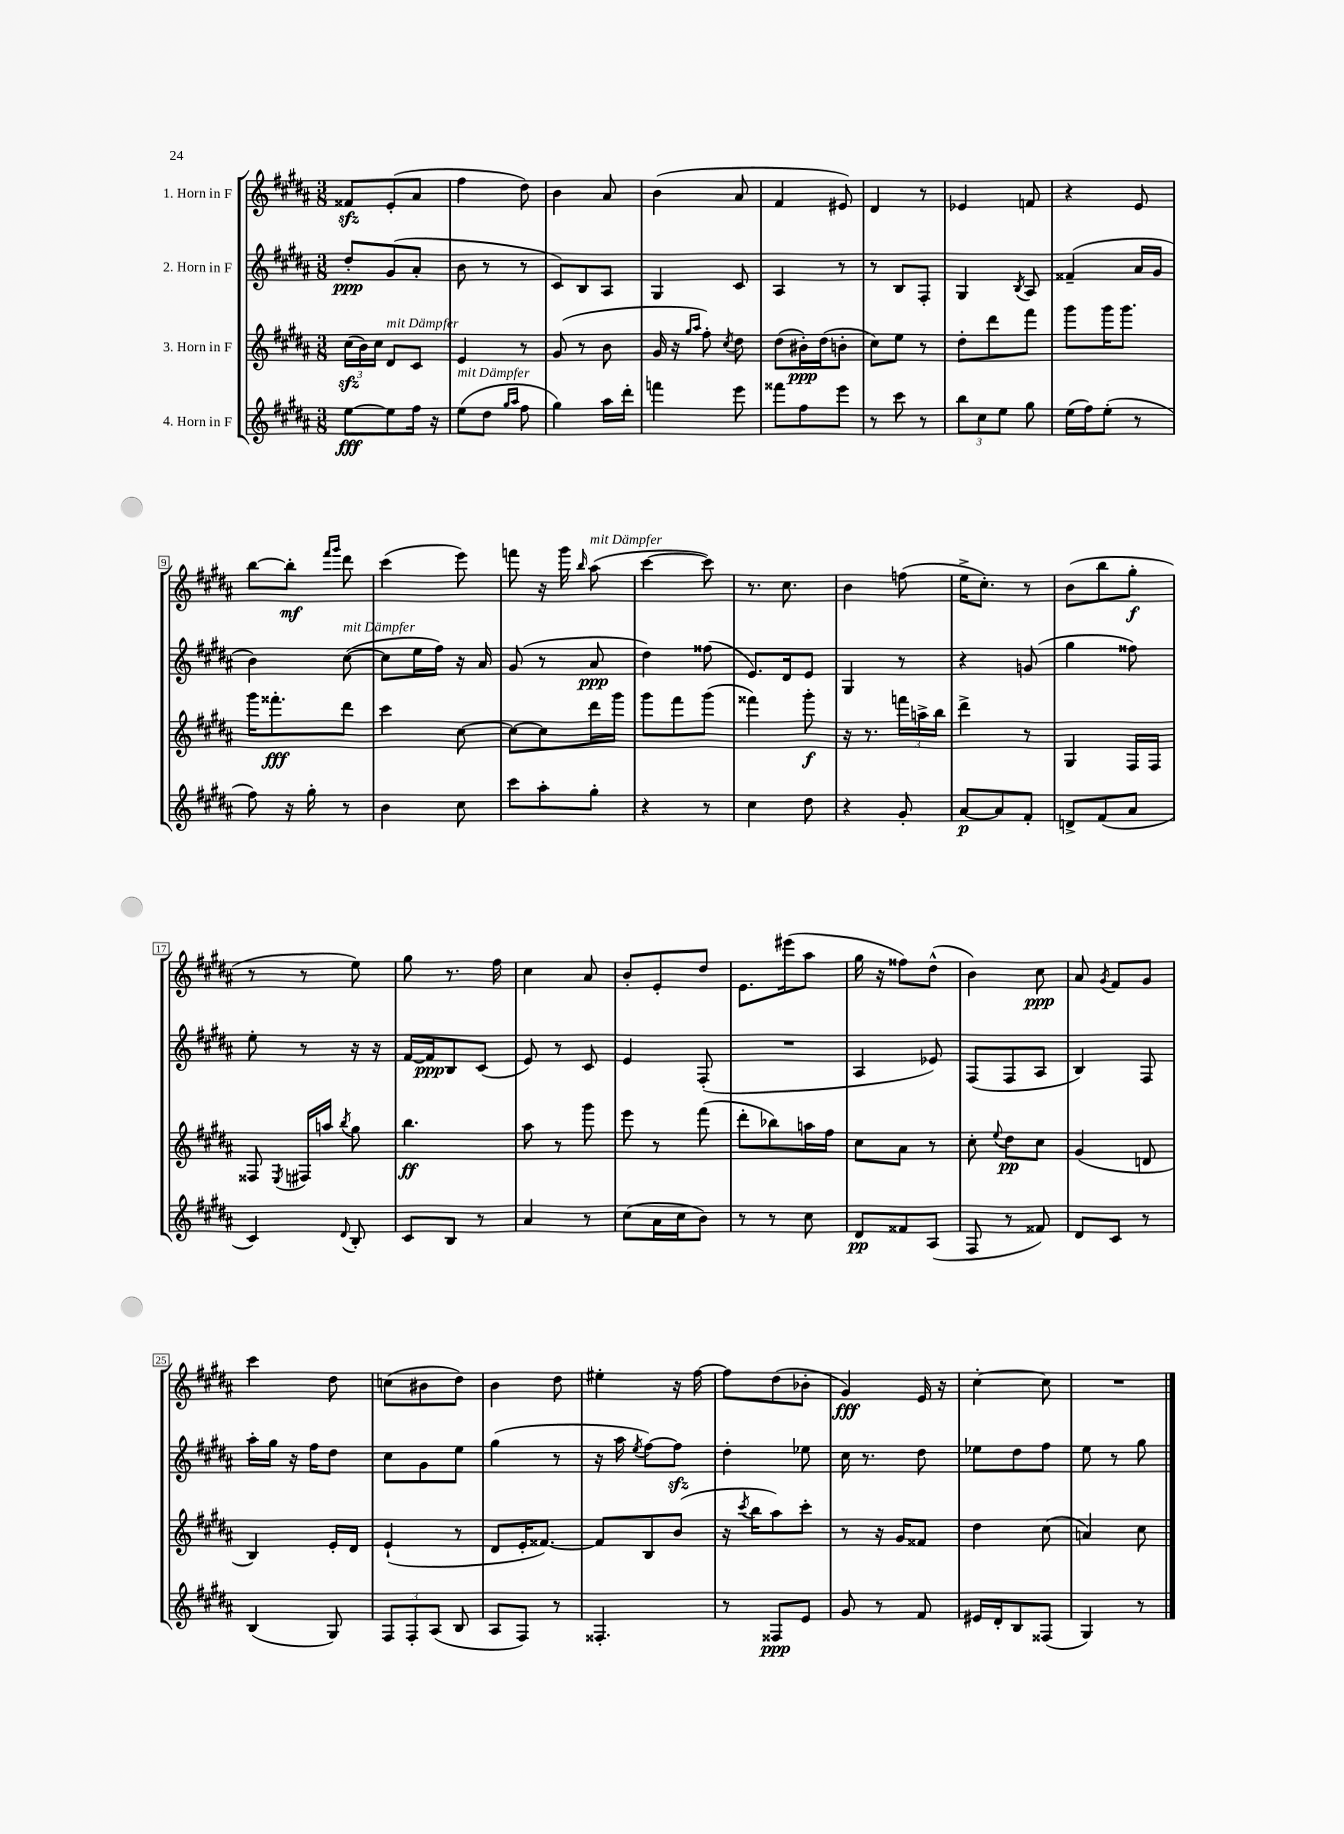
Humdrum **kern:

**kern	**kern	**kern	**kern
*staff4	*staff3	*staff2	*staff1
*clefG2	*clefG2	*clefG2	*clefG2
*k[f#c#g#d#a#]	*k[f#c#g#d#a#]	*k[f#c#g#d#a#]	*k[f#c#g#d#a#]
*M3/8	*M3/8	*M3/8	*M3/8
[8ee\L	(24cc#\LL	8dd#'/L	8f##/L
.	24b\)	.	.
.	24cc#\JJ	.	.
8ee\]	8d#/L	(8g#/	(8e'/
16ff#\Jk	8c#/J	8a#'/J	8a#/J
16r	.	.	.
=	=	=	=
(8ee\L	4e/	8b\	4ff#\
8dd#\J	.	8r	.
16qqgg#/LL	.	.	.
16qqaa#/JJ	.	.	.
8ff#\	8r	8r	8dd#\)
=	=	=	=
4gg#\)	(8g#/	8c#/L)	4b\
.	8r	8B/	.
16aa#\LL	8b\	8A#/J	8a#/
16ddd#'\JJ	.	.	.
=	=	=	=
4fff\	16g#/	4G#/	(4b\
.	16r	.	.
.	16qqgg#/LL	.	.
.	16qqaa#/JJ	.	.
.	8ff#'\)	.	.
.	8qcc#/	.	.
8eee\	8dd#\	8c#/	8a#/
=	=	=	=
8fff##\L	(8dd#\L	4A#/	4f#/
8ff#\	16b#'\L)	.	.
.	(16dd#\J	.	.
8eee\J	8b'\J	8r	8e#/)
=	=	=	=
8r	8cc#\L)	8r	4d#/
8ccc#\	8ee\J	8B/L	.
8r	8r	8F#'/J	8r
=	=	=	=
12bb\L	8dd#'\L	4G#/	4e-/
12cc#\	.	.	.
.	8ddd#\	.	.
12ee\J	.	.	.
.	.	8qB/	.
8gg#\	8fff#\J	8A#/	8f/
=	=	=	=
(16ee\LL	8ggg#\L	(4f##~/	4r
16ff#\J)	.	.	.
(8ee'\J	16ggg#\K	.	.
.	8.ggg#\J	.	.
8r	.	16a#/LL	8e/
.	.	16g#/JJ	.
=	=	=	=
8ff#\)	16ggg#\LK	4b\)	[8bb\L
.	8.fff##'\	.	.
16r	.	.	8bb'\]J
16gg#'\	.	.	.
.	.	.	16qqfff#/LL
.	.	.	16qqggg#/JJ
8r	8ddd#\J	([8cc#\	8ddd#\
=	=	=	=
4b\	4ccc#\	8cc#\]L	(4ccc#\
.	.	16ee\L	.
.	.	16ff#\JJ)	.
8cc#\	[8cc#\	16r	8eee\)
.	.	16a#/	.
=	=	=	=
8ccc#\L	8cc#\_L	(8g#/	8fff\
8aa#'\	8cc#\]	8r	16r
.	.	.	16ggg#\
.	.	.	16qqbb/
8gg#'\J	16ddd#\L	8a#/	(8aa#\
.	16ggg#\JJ	.	.
=	=	=	=
4r	8ggg#\L	4dd#\)	[4ccc#\
.	8fff#\	.	.
8r	(8ggg#\J	(8ff##\	8ccc#\])
=	=	=	=
4cc#\	4fff##\)	8.e/L)	8.r
.	.	16d#/k	8.cc#\
8dd#\	8ggg#'\	8e/J	.
=	=	=	=
4r	16r	4G#/	4b\
.	8.r	.	.
8g#'/	24fff\LL	8r	(8ff\
.	24aa^\	.	.
.	24bb\JJ	.	.
=	=	=	=
[8a#/L	4ddd#^\	4r	16ee^\LK
.	.	.	8.cc#'\J)
8a#/]	.	.	.
8f#'/J	8r	(8g/	8r
=	=	=	=
8d^/L	4G#/	4gg#\	(8b\L
(8f#/	.	.	8bb\
8a#/J	16F#/LL	8ff##\)	8gg#'\J
.	16F#/JJ	.	.
=	=	=	=
4c#/)	8F##/	8ee'\	8r
.	8qE/	.	.
.	16F#/LL	8r	8r
.	16aa/JJ	.	.
8qqd#/	8qbb/	.	.
8B'/	8gg#\	16r	8ee\)
.	.	16r	.
=	=	=	=
8c#/L	4.bb\	[16f#/LL	8gg#\
.	.	16f#/]J	.
8B/J	.	8B/	8.r
8r	.	(8c#/J	.
.	.	.	16ff#\
=	=	=	=
4a#/	8aa#\	8e/)	4cc#\
.	8r	8r	.
8r	8ggg#\	8c#/	8a#/
=	=	=	=
(8cc#\L	8eee\	4e/	8b'/L
16a#\L	8r	.	8e'/
16cc#\J	.	.	.
8b\J)	(8fff#\	(8F#'/	8dd#/J
=	=	=	=
8r	8ddd#'\L	4.r	8.e\L
8r	8bb-\)	.	.
.	.	.	(16eee#\k
8cc#\	16aa\L	.	8aa#\J
.	16ff#\JJ	.	.
=	=	=	=
8d#/L	8cc#\L	4A#/	16gg#\
.	.	.	16r
8f##/	8a#\J	.	8ff##\L)
(8A#/J	8r	8e-/)	(8dd#^^\J
=	=	=	=
8F#/	8cc#'\	(8F#/L	4b\)
.	8qqee/	.	.
8r	8dd#\L	8F#/	.
8f##/)	8cc#\J	8A#/J	8cc#\
=	=	=	=
8d#/L	(4g#/	4B/)	8a#/
.	.	.	8qg#/
8c#/J	.	.	8f#/L
8r	8d/	8F#/	8g#/J
=	=	=	=
(4B/	4B/)	16aa#'\LL	4ccc#\
.	.	16gg#\JJ	.
.	.	16r	.
.	.	16ff#\LK	.
8G#/)	16e'/LL	8dd#\J	8dd#\
.	16d#/JJ	.	.
=	=	=	=
12F#/L	(4e`/	8cc#\L	(8cc\L
12F#'/	.	.	.
.	.	8g#\	8b#\
(12A#/J	.	.	.
8B/	8r	8ee\J	8dd#\J)
=	=	=	=
8A#/L	8d#/L	(4gg#\	4b\
8F#/J)	16e'/K	.	.
.	[8.f##/J)	.	.
8r	.	8r	8dd#\
=	=	=	=
4.F##'/	8f##/]L	16r	4ee#'\
.	.	16aa#\	.
.	.	8qee/	.
.	8B/	[8ff#\L)	.
.	(8b/J	8ff#\]J	16r
.	.	.	[16ff#\
=	=	=	=
8r	16r	4dd#'\	8ff#\]L
.	8qccc#/	.	.
.	16bb\LK	.	.
8F##/L	8aa#\)	.	(8dd#\
8e/J	8ccc#'\J	8ee-\	8b-'\J
=	=	=	=
8g#/	8r	16cc#\	4g#/)
.	.	8.r	.
8r	16r	.	.
.	16g#/LK	.	.
8f#/	8f##/J	8dd#\	16e/
.	.	.	16r
=	=	=	=
16e#/LL	4dd#\	8ee-\L	[4cc#'\
16d#'/J	.	.	.
8B/	.	8dd#\	.
(8F##/J	(8cc#\	8ff#\J	8cc#\]
=	=	=	=
4G#/)	4a/)	8ee\	4.r
.	.	8r	.
8r	8cc#\	8gg#\	.
==	==	==	==
*-	*-	*-	*-
